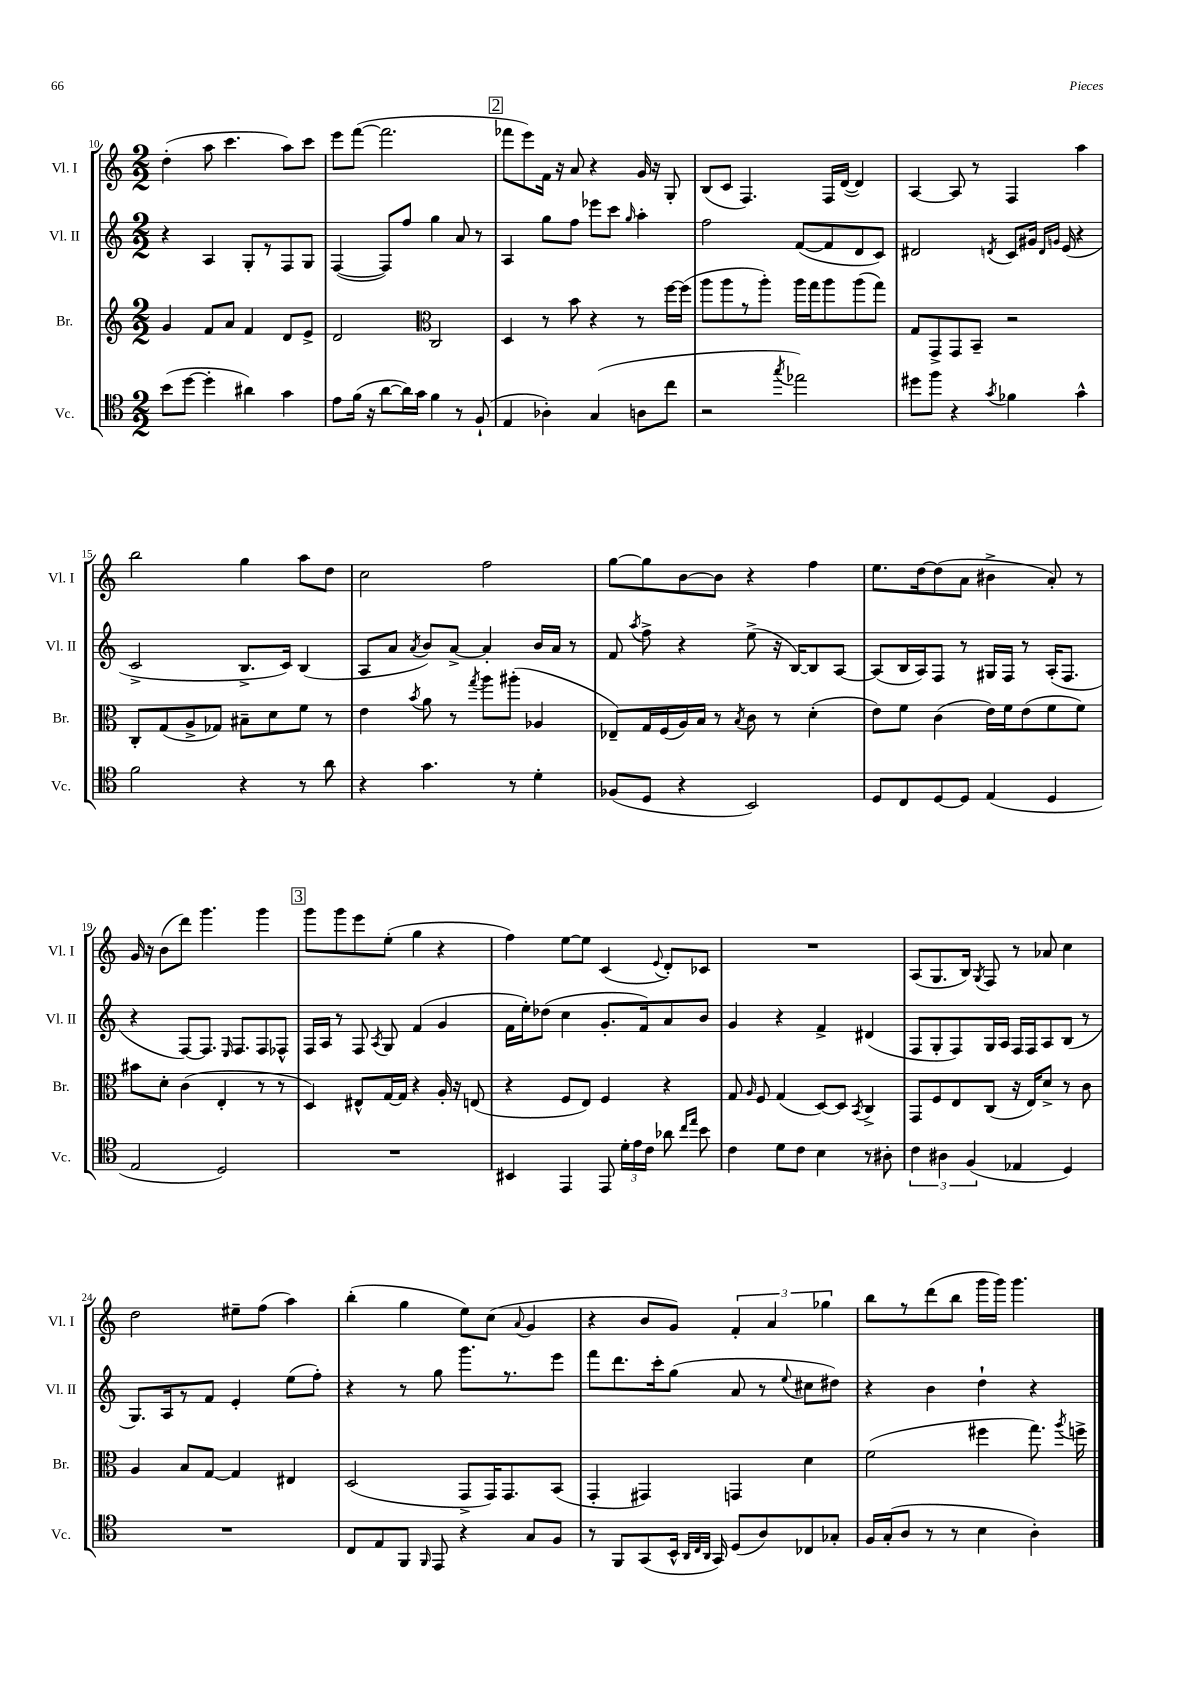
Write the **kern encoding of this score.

**kern	**kern	**kern	**kern
*part4	*part3	*part2	*part1
*staff4	*staff3	*staff2	*staff1
*I"Vc.	*I"Br.	*I"Vl. II	*I"Vl. I
*I'Vc.	*I'Br.	*I'Vl. II	*I'Vl. I
*clefC4	*clefG2	*clefG2	*clefG2
*k[]	*k[]	*k[]	*k[]
*M2/2	*M2/2	*M2/2	*M2/2
=10	=10	=10	=10
(8b\L	4g/	4r	(4dd'\
[8dd\J	.	.	.
4dd'\]	8f/L	4A/	8aa\
.	8a/J	.	4.ccc\
4a#X\)	4f/	8G'/L	.
.	.	8r	.
4g\	8d/L	8F/	8aa\L)
.	8e^/J	8G/J	8ccc\J
=11	=11	=11	=11
8e\L	2d/	([4F/	8eee\L
(16f\Jk	.	.	([8fff\J
16r	.	.	.
[8a\L	.	8F/L])	2.fff\]
16a\L])	.	8ff/J	.
16g\JJ	.	.	.
*	*clefC3	*	*
4f\	2C/	4gg\	.
8r	.	8a/	.
(8F`/	.	8r	.
!!LO:REH:place=s1:t=2
=12	=12	=12	=12
4E/	4D/	4A/	8fff-X\L
.	.	.	8eee\)
4A-X'\)	8r	8gg\L	16f\Jk
.	.	.	16r
.	8b\	8ff\J	8a/
(4G/	4r	8eee-X\L	4r
.	.	8ccc\J	.
.	.	16qqgg/	.
8An\L	8r	4aa'\	16g/
.	.	.	16r
8cc\J	[16ff\LL	.	8G'/
.	(16ff\JJ]	.	.
=13	=13	=13	=13
2r	8aa\L	2ff\	(8B/L
.	8aa\	.	8c/J
.	8r	.	4.F/)
.	8aa'\J)	.	.
8qgg/	.	.	.
2ee-X\)	16aa\LL	([8f/L	.
.	16gg\J	.	.
.	8aa\	8f/]	16F/LL
.	.	.	([16d/JJ
.	(8aa\	8d/	4d/])
.	8gg\J)	8c/J)	.
=14	=14	=14	=14
8dd#X\L	8G/L	2d#X/	[4A/
8ff\J	8GG^/	.	.
4r	8GG/	.	8A/]
.	8BB~/J	.	8r
8qg/	.	8qdn/	.
4f-X\	2r	8c/L	4F/
.	.	16g#X/Jk	.
.	.	16qqd/LL	.
.	.	16qqgn/JJ	.
.	.	(16e/	.
4g^^\	.	4r	4aa\
!!LO:LB:g=z
=15	=15	=15	=15
2f\	8C'/L	2c^/	2bb\
.	(8G/	.	.
.	8A^/	.	.
.	8G-X/J)	.	.
4r	8B#X~\L	8.B^/L	4gg\
.	8d\	.	.
.	.	16c/Jk)	.
8r	8f\J	(4B/	8aa\L
8a\	8r	.	8dd\J
=16	=16	=16	=16
4r	4e\	8A/L	2cc\
.	.	8a/J	.
.	8qb/	8qa/	.
4.g\	8a\	8b/L)	.
.	8r	[8a^/J	.
.	8qgg/	.	.
.	8aa\L	4a'/]	2ff\
8r	(8aa#X'\J	.	.
4d'\	4A-X/	16b/LL	.
.	.	16a/JJ	.
.	.	8r	.
=17	=17	=17	=17
(8F-X/L	8E-X~/L)	8f/	[8gg\L
.	.	8qaa/	.
8D/J	16G/L	8ff^\	8gg\]
.	(16F/	.	.
4r	16A/)	4r	[8b\
.	16B/JJ	.	.
.	8r	.	8b\J]
.	8qB/	.	.
2BB/)	8c\	(8ee^\	4r
.	8r	16r	.
.	.	[16B/KL)	.
.	(4d'\	8B/]	4ff\
.	.	[8A/J	.
=18	=18	=18	=18
8D/L	8e\L)	(8A/L]	8.ee\L
8C/	8f\J	16B/L	.
.	.	16A/J)	[16dd\k
[8D/	(4c\	8F/J	(8dd\]
8D/J]	.	8r	8a\J
(4E/	16e\LL)	16G#X/LL	4b#X^\
.	16f\J	16F/JJ	.
.	(8e\	8r	.
4D/	8f\	(16A'/KL	8a'/)
.	.	8.F/J	.
.	8f\J)	.	8r
!!LO:LB:g=z
=19	=19	=19	=19
2E/	8b#X\L	4r	16g/
.	.	.	16r
.	8d'\J	.	(8b\L
.	(4c\	[8F/L)	8ddd\J)
.	.	8.F/J]	4.ggg\
2D/)	4E'/	.	.
.	.	16qqE/	.
.	.	8.F/L	.
.	8r	8F/	4ggg\
.	8r	8F-X^^/J	.
!!LO:REH:place=s1:t=3
=20	=20	=20	=20
1r	4D/)	16F/LL	8ggg\L
.	.	16A/JJ	.
.	.	8r	8ggg\
.	8E#X^^/L	8F/	8eee\
.	.	8qA/	.
.	[16G/L	8G/	(8ee'\J
.	16G/JJ]	.	.
.	4r	(4f/	4gg\
.	16A'/	4g/	4r
.	16r	.	.
.	(8En/	.	.
=21	=21	=21	=21
4BB#X/	4r	16f\LL	4ff\)
.	.	16ee'\J)	.
.	.	(8dd-X\J	.
4EE/	8F/L	4cc\	[8ee\L
.	8E/J)	.	8ee\J]
8EE/	4F/	8.g'/L	(4c/
24d'\LL	.	.	.
24e\	.	.	.
.	.	16f/k)	.
24c\JJ	.	.	.
.	.	.	8qqe/
8a-X\	4r	8a/	8d'/L)
16qqcc/LL	.	.	.
16qqee/JJ	.	.	.
8b\	.	8b/J	8c-X/J
=22	=22	=22	=22
4c\	8G/	4g/	1r
.	16qqA/	.	.
.	8F/	.	.
8d\L	(4G/	4r	.
8c\J	.	.	.
4B\	[8D/L)	4f^/	.
.	8D/J]	.	.
.	8qBB/	.	.
8r	4C^/	(4d#X/	.
8A#X'\	.	.	.
=23	=23	=23	=23
6c\	8GG/L	8F/L	(8A/L
.	8F/	8G'/	8.G/
6A#X\	.	.	.
.	8E/	8F/)	.
.	.	.	16B/Jk)
(6F/	.	.	.
.	.	.	8qG/
.	(8C/J	16G/L	8F/
.	.	16A/JJ	.
4E-X/	16r	16F/LL	8r
.	16E/KL)	16F/J	.
.	8d^/J	8A/	8a-X/
4D/)	8r	(8B/J	4cc\
.	8c\	8r	.
!!LO:LB:g=z
=24	=24	=24	=24
1r	4A/	8.G/L)	2dd\
.	.	16A/k	.
.	8B/L	8r	.
.	[8G/J	8f/J	.
.	4G/]	4e'/	8ee#X~\L
.	.	.	(8ff\J
.	4E#X/	(8ee\L	4aa\)
.	.	8ff'\J)	.
=25	=25	=25	=25
8C/L	(2D/	4r	(4bb'\
8E/	.	.	.
8FF/J	.	8r	4gg\
16qqFF/	.	.	.
8EE/	.	8gg\	.
4r	8GG^/L	8.ggg\L	8ee\L)
.	16GG/K)	.	(8cc\J
.	8.GG/	8.r	.
.	.	.	8qqa/
8G/L	.	.	4g/
8F/J	(8BB/J	8eee\J	.
=26	=26	=26	=26
8r	4GG'/	8fff\L	4r
8FF/L	.	8.ddd\	.
(8GG/	4GG#X/)	.	8b/L
.	.	16ccc'\k	.
16BB^^/Jk	.	(8gg\J	8g/J)
32qqAA/LLL	.	.	.
32qqC/	.	.	.
32qqAA/JJJ	.	.	.
16GG/)	.	.	.
(8D/L	4GGn/	8a/	6f'/
8A/)	.	8r	.
.	.	.	6a/
.	.	8qqee/	.
8C-X/	4d\	8cc#X\L	.
.	.	.	6gg-X\
8G-X'/J	.	8dd#X\J)	.
=27	=27	=27	=27
16F/LL	(2f\	4r	8bb\L
(16G'/J	.	.	.
8A/J	.	.	8r
8r	.	4b\	(8ddd\
8r	.	.	8bb\J
4B\	4ff#X\	4dd`\	16ggg\LL
.	.	.	16ggg\JJ)
.	.	.	4.ggg\
4A'\)	8.gg\)	4r	.
.	8qaa/	.	.
.	16ffn^\	.	.
==	==	==	==
*-	*-	*-	*-
